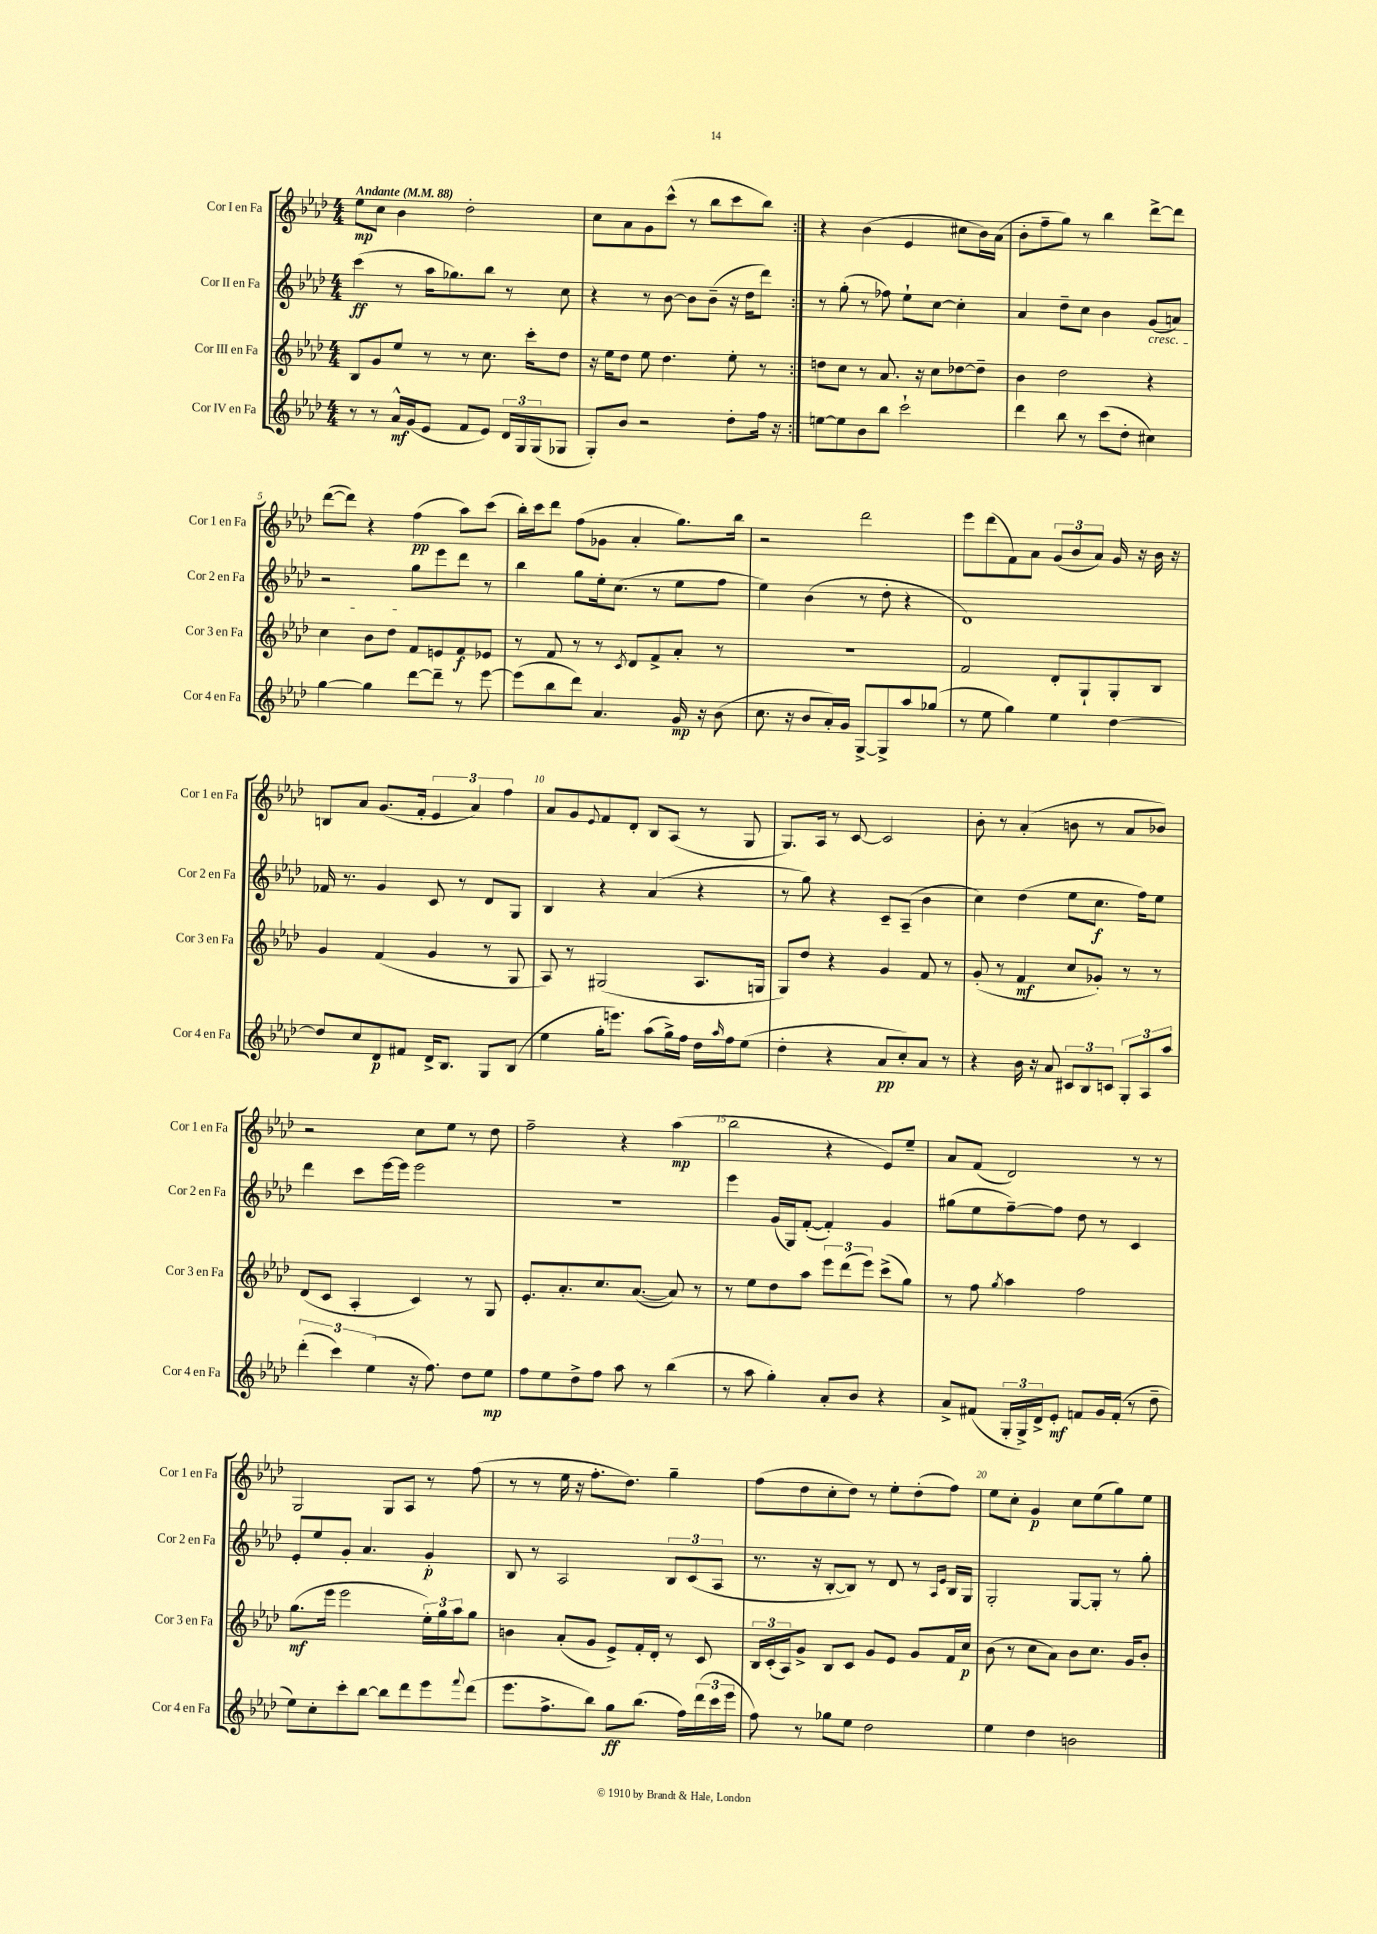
<<
\new StaffGroup <<
\new Staff = "s0" \with { instrumentName = "Cor I en Fa" shortInstrumentName = "Cor 1 en Fa" } {
    \clef treble \key aes \major \numericTimeSignature \time 4/4 \tempo "Andante" 4 = 88
    \repeat volta 2 { ees''8\mp c''8 bes'4 des''2-. |
    c''8 aes'8 g'8 c'''8-^( r8 bes''8 c'''8 bes''8) | }
    r4 bes'4( ees'4 cis''8 bes'16) aes'16( |
    bes'8-. f''8-- g''8) r8 bes''4 des'''8~-> des'''8 |
    des'''8~( des'''8) r4 f''4\pp( aes''8) c'''8( |
    bes''16-.) c'''16 des'''8 f''8( ges'8 aes'4-. g''8.) bes''16 |
    r2 des'''2 |
    ees'''8 des'''8( f'8) aes'8 \tuplet 3/2 { g'8( bes'8 aes'8) } g'16 r16 bes'16 r16 |
    b8 aes'8 g'8.( f'16-. \tuplet 3/2 { ees'4 aes'4) f''4 } |
    aes'8 g'8 \appoggiatura { ees'8 } f'8 des'8-. bes8 aes8( r8 g8 |
    g8.) aes16 r8 c'8~ c'2 |
    bes'8-. r8 aes'4-.( b'8 r8 aes'8 bes'8) |
    r2 c''8 ees''8 r8 des''8 |
    f''2-- r4 aes''4\mp( |
    bes''2 r4 ees'8) ees''8-- |
    aes'8 f'8( des'2) r8 r8 |
    g2 g8 aes8 r8 f''8( |
    r8 r8 ees''16 r16 f''8.-. des''8.) g''4-- |
    f''8( des''8 c''8-. des''8) r8 ees''8-. des''8-.( f''8) |
    ees''8 c''8-. g'4\p c''8 ees''8( g''8) ees''8 \bar "|." |
}
\new Staff = "s1" \with { instrumentName = "Cor II en Fa" shortInstrumentName = "Cor 2 en Fa" } {
    \clef treble \key aes \major \numericTimeSignature \time 4/4
    \repeat volta 2 { c'''4\ff( r8 aes''16 ges''8.) bes''8 r8 c''8 |
    r4 r8 bes'8~ bes'8 bes'8--( r16 des''16 des'''8) | }
    r8 g''8-.( r8 fes''8) ees''8-! c''8~ c''4-. |
    aes'4 des''8-- c''8 bes'4 g'8\cresc( a'8) |
    r2 g''8\! ees'''8 des'''8 r8 |
    bes''4 g''8 ees''16-. c''8.( r8 ees''8 f''8 |
    ees''4) bes'4( r8 des''8-. r4 |
    des'1) |
    fes'16 r8. g'4 c'8 r8 des'8 g8 |
    bes4 r4 aes'4( r4 |
    r8 g''8) r4 c'8-- aes8--( bes'4 |
    c''4) des''4( ees''8 c''8.\f f''16) ees''8 |
    des'''4 c'''8 ees'''16~ ees'''16 ees'''2 |
    R1 |
    ees'''4 g'16( g16) f'8~-.( f'4-.) g'4 |
    gis''8( ees''8 f''8~--) f''8 des''8 r8 c'4 |
    ees'8-. ees''8 g'8-. aes'4. g'4-.\p |
    bes8 r8 aes2 \tuplet 3/2 { bes8 c'8( aes8 } |
    r8. r16 bes8~-. bes8) r8 des'8 r8 \grace { aes16 ees'16 } bes16 g16 |
    g2-. g8~ g8-. r8 g''8-. \bar "|." |
}
\new Staff = "s2" \with { instrumentName = "Cor III en Fa" shortInstrumentName = "Cor 3 en Fa" } {
    \clef treble \key aes \major \numericTimeSignature \time 4/4
    \repeat volta 2 { bes8 g'8 ees''8 r8 r8 c''8. c'''16-. des''8 |
    r16 ees''16 des''8 ees''8 des''4. ees''8-. r8 | }
    d''8 c''8 r8 aes'8. r16 c''8 des''8~ des''8-- |
    bes'4 des''2 r4 |
    c''4 bes'8 des''8 f'8 e'8 f'8\f ees'8 |
    r8 f'8 r8 r8 \acciaccatura { c'8 } des'8 f'8-> aes'8-. r8 |
    R1 |
    f'2 des'8-. g8-! g8-. bes8 |
    g'4 f'4( g'4 r8 g8 |
    aes8) r8 gis2( aes8. g16 |
    g8) des''8 r4 g'4 f'8 r8 |
    g'8-.( r8 f'4\mf c''8 ges'8-.) r8 r8 |
    des'8( c'8 aes4-. c'4) r8 g8 |
    ees'8.-. aes'8.-. c''8. aes'8.~( aes'8) r8 |
    r8 ees''8 des''8 aes''8 \tuplet 3/2 { ees'''8 des'''8( ees'''8) } c'''8->( g''8) |
    r8 f''8 \acciaccatura { g''8 } aes''4 f''2 |
    g''8.\mf( ees'''16 ees'''2 \tuplet 3/2 { ees''16-.) g''16 aes''16 } g''8 |
    b'4 aes'8-.( g'8 ees'8->) f'16-. des'16-. r8 c'8 |
    \tuplet 3/2 { bes16 c'16-.( aes16) } g'8-> bes8 c'8 g'8 ees'8 g'8 f'16 c''16\p |
    bes'8( r8 c''8 aes'8) bes'8 c''8. g'16 bes'8-. \bar "|." |
}
\new Staff = "s3" \with { instrumentName = "Cor IV en Fa" shortInstrumentName = "Cor 4 en Fa" } {
    \clef treble \key aes \major \numericTimeSignature \time 4/4
    \repeat volta 2 { r8 r8 aes'16-^\mf g'16( ees'8 f'8 ees'8) \tuplet 3/2 { des'16 g16 g16( } ges8 |
    g8-.) bes'8 r2 des''8-. f''16 r16 | }
    e''8~ e''8 bes'8 bes''8 c'''2-! |
    des'''4 bes''8 r8 c'''8( des''8-. cis''4) |
    g''4~ g''4 des'''8~ des'''8-- r8 ees'''8~ |
    ees'''8( bes''8 des'''8) aes'4. g'16\mp r16 bes'8( |
    c''8. r16 bes'8 aes'16-.) g'16 g8~-> g8-> aes''8 ges''8( |
    r8 ees''8 g''4) ees''4 des''4~ |
    des''8 c''8 des'8\p fis'8 des'16-> bes8. g8 bes8( |
    ees''4 g''16-. e'''8.) aes''8( g''16->) f''16 des''16 \grace { aes''16 } f''16 ees''8( |
    des''4-. r4 aes'8\pp c''8-.) aes'8 r8 |
    r4 bes'16 r16 aes'8 \tuplet 3/2 { cis'8 bes8 c'8 } \tuplet 3/2 { g8-. aes8 aes''8 } |
    \tuplet 3/2 { des'''4-.( c'''4) ees''4( } r16 f''8.) des''8 ees''8\mp |
    f''8 ees''8 des''8-> f''8 aes''8 r8 bes''4( |
    r8 aes''8 g''4-.) aes'8-. bes'8 r4 |
    aes'8-> fis'8( \tuplet 3/2 { g16-. g16->) des'16-> } ees'8-.\mf f'8 g'16 f'16-.( r8 des''8-- |
    ees''8) c''8-. c'''8-. bes''8~ bes''8 des'''8 ees'''8 \appoggiatura { f'''8 } des'''8( |
    ees'''8. f''8.-> bes''8) g''8\ff bes''8.( f''16) \tuplet 3/2 { des'''16( c'''16 ees'''16 } |
    f''8) r8 ges''8 ees''8 des''2 |
    ees''4 des''4 b'2 \bar "|." |
}
>>
>>
\layout { \context { \Score \override BarNumber.break-visibility = ##(#f #t #t) barNumberVisibility = #(every-nth-bar-number-visible 5) } }
